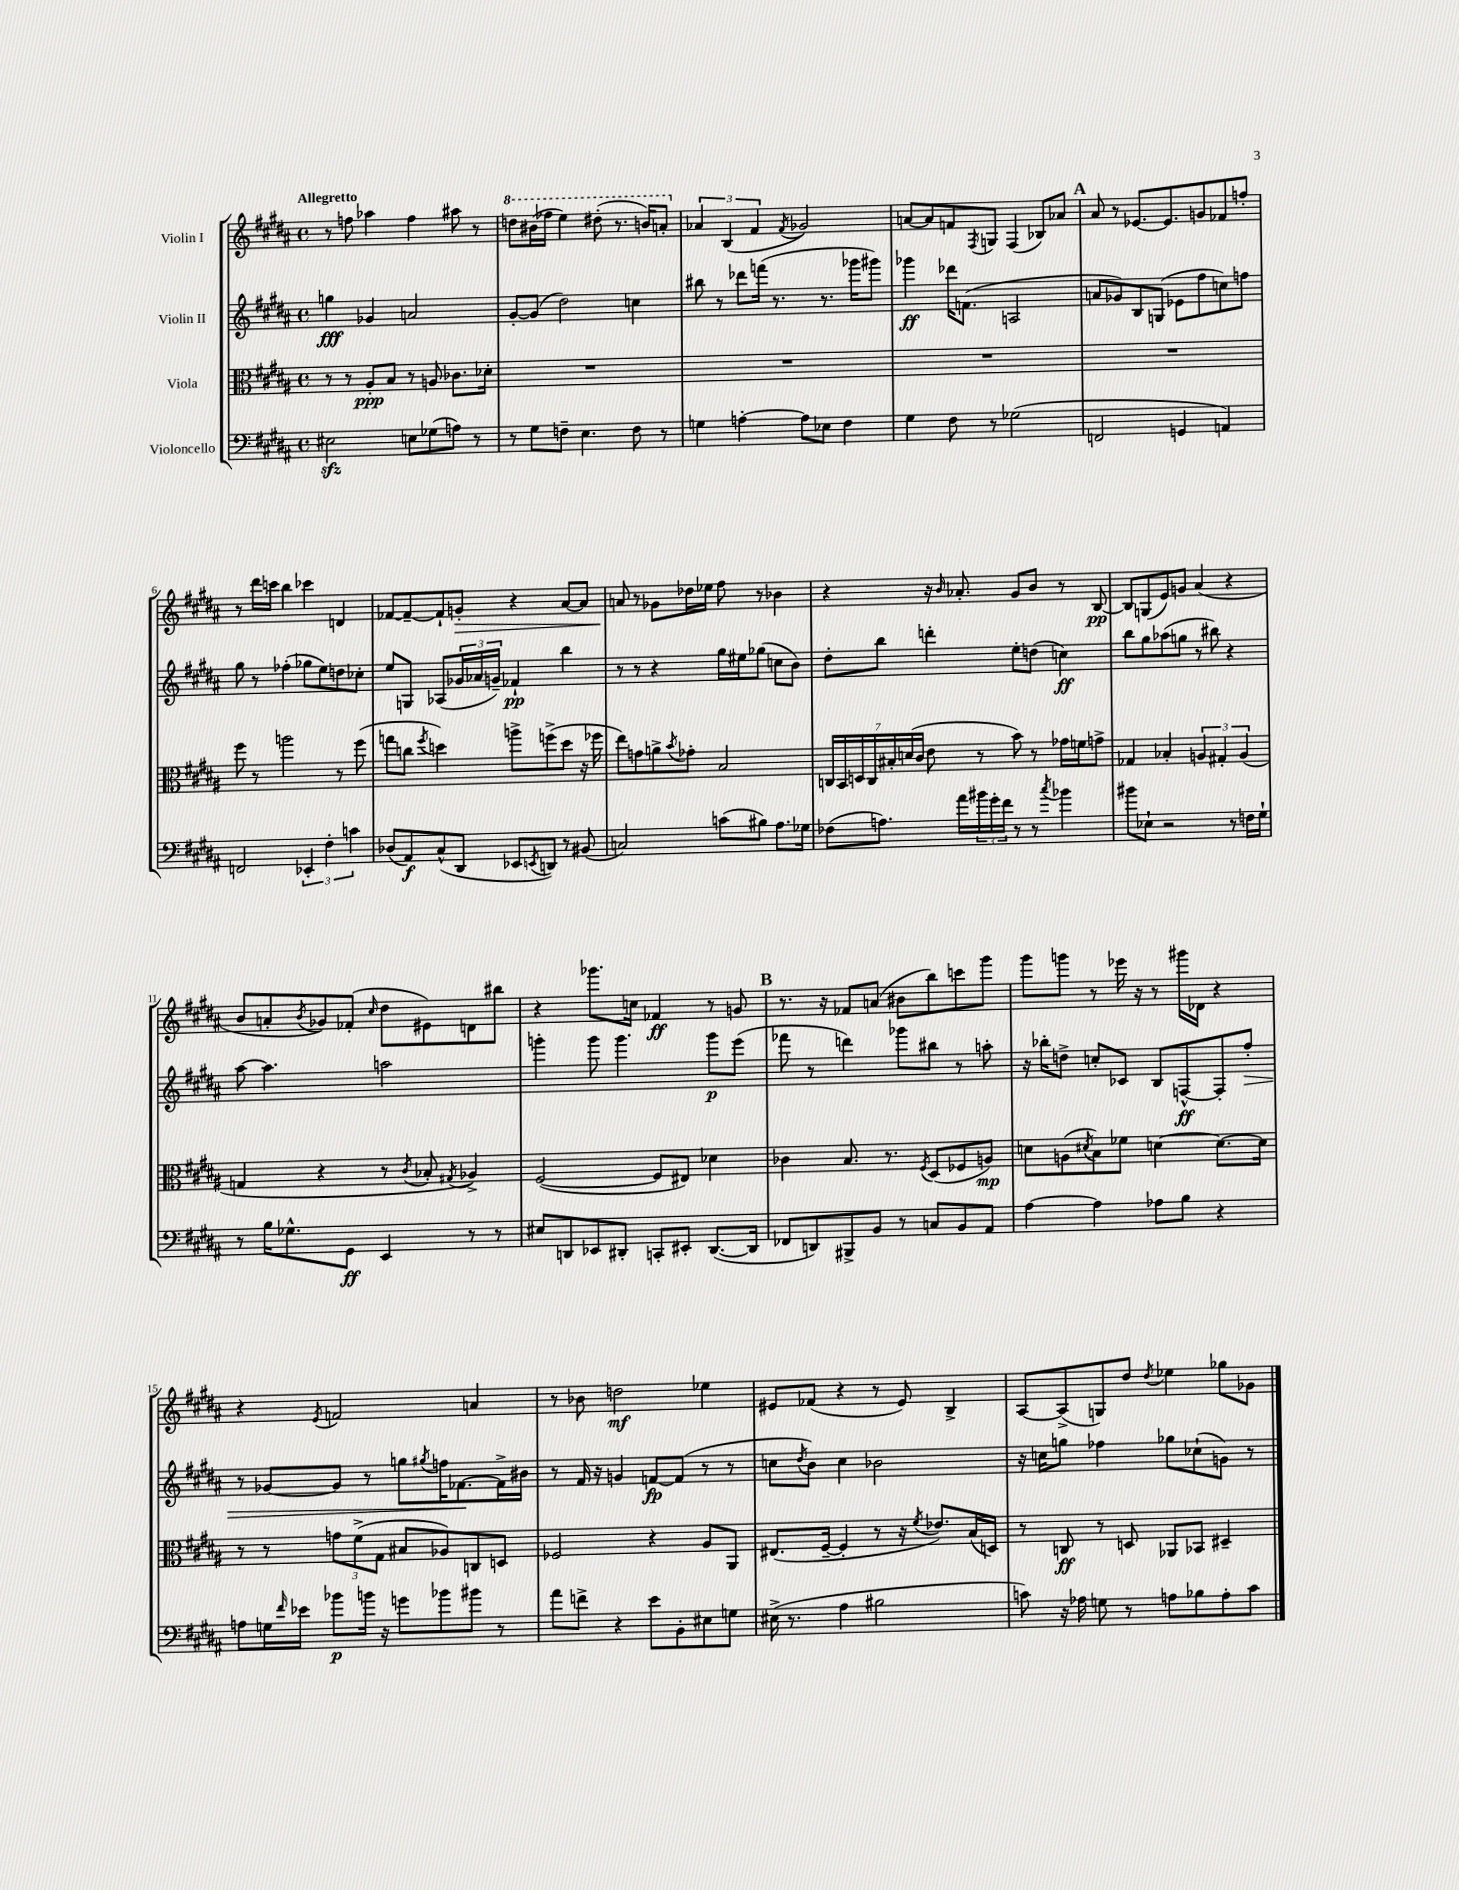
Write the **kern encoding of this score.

**kern	**kern	**kern	**kern
*staff4	*staff3	*staff2	*staff1
*clefF4	*clefC3	*clefG2	*clefG2
*k[f#c#g#d#a#]	*k[f#c#g#d#a#]	*k[f#c#g#d#a#]	*k[f#c#g#d#a#]
*M4/4	*M4/4	*M4/4	*M4/4
*met(c)	*met(c)	*met(c)	*met(c)
2E#\	8r	4gg\	8r
.	8r	.	8ff\
.	8A#'/L	4g-/	4aa-\
.	8B/J	.	.
8E\L	8r	2a/	4ff\
(8G-\	8A/	.	.
8A\J)	8.c-\L	.	8aa#\
8r	.	.	8r
.	16d-'\Jk	.	.
=	=	=	=
8r	1r	[8g#'/L	8ddd\L
8G#\L	.	(8g#/]J	(16bb#\L
.	.	.	16fff-\JJ
8F~\J	.	2dd#\)	4eee\)
4.E\	.	.	.
.	.	.	(8ddd#'\
.	.	.	8.r
8F\	.	4cc\	.
.	.	.	16bb/LK)
8r	.	.	8aa'/J
=	=	=	=
4G\	1r	8bb#\	6a-/
.	.	8r	.
.	.	.	(6B/
[4A'\	.	8ddd-\L	.
.	.	.	6f#/
.	.	(16fff\Jk	.
.	.	8.r	.
.	.	.	8qf#/
8A\]L	.	.	2g-/)
8E-\J	.	8.r	.
4F#\	.	.	.
.	.	16ggg-\LK	.
.	.	8ggg#\J)	.
=	=	=	=
4G#\	1r	4ggg-\	[8a/L
.	.	.	8a/]
8F#\	.	16ddd-\LK	8f/
.	.	(8.f\J	.
.	.	.	8qF#/
8r	.	.	8G/J
(2G-\	.	2A/	(4F#/
.	.	.	8B-/L)
.	.	.	8a-/J
=	=	=	=
2FF/	1r	8a/L	8a#/
.	.	8g-/)	8r
.	.	8B/	[8.e-/L
.	.	(8G/J	.
.	.	.	8.e-/]
4GG/	.	8e-\L	.
.	.	8ff#\	8g/
4AA/)	.	8cc\)	8f-/
.	.	8ff\J	8ff'/J
=	=	=	=
2FF/	8ff#\	8gg#\	8r
.	8r	8r	16ddd#\LL
.	.	.	16ccc\JJ
.	2aa\	(4ff-'\	4bb\
6EE-'/	.	8gg-\L	4ccc-\
.	.	8ee\)	.
6F#'\	.	.	.
.	8r	8dd\	4d/
6c\	.	.	.
.	(8ff#\	8cc-'\J	.
=	=	=	=
(8D-/L	8gg\L	8ee/L	[8f-/L
8AA#/)	8cc\J	8G/J	8f-~/_
.	8qff#/	.	.
(8C#^^/	4dd\)	(8A-/L	8f-`/]
8DD#/J	.	24g-/L	8g'/J
.	.	24a-/	.
.	.	24g~/JJ)	.
8EE-/L	8aa^\L	4f-`/	4r
8qEE/	.	.	.
8DD/J)	(8ff^\	.	.
8r	8dd\J	4bb\	[8a#/L
(8BB#/	16r	.	8a#/]J
.	16ff-\	.	.
=	=	=	=
2C/)	8ee\L)	8r	8a/
.	8g\	8r	8r
.	8a^\	4r	8g-\L
.	8qb/	.	.
.	8g-'\J	.	16dd-\L
.	.	.	16ee-\JJ
(8c\L	2B/	16gg#\LL	8ff#\
.	.	16ee#\J	.
8B#\J)	.	(8gg-\J	8r
8.A#\L	.	8cc\L	4b-\
.	.	8b\J)	.
16G-\Jk	.	.	.
=	=	=	=
(8F-\L	28C/LL	8dd#'\L	4r
.	28BB/	.	.
.	28D/	.	.
.	28C/	.	.
8.A\J)	.	8bb\J	.
.	28B#'/	.	.
.	(28d/	.	.
.	28c#/JJ	.	.
.	8e\	4ddd'\	16r
.	.	.	16qqb/
16a#\LL	.	.	8.a-'/
24b#\	8r	.	.
24g#'\	.	.	.
24f#\JJ	.	.	.
8r	8b\)	8ee'\L	8g#/L
8r	8r	(8dd\J	8b/J
8qcc#/	.	.	.
4b-\	16g-\LL	4cc\)	8r
.	16f\J	.	.
.	8g^\J	.	[8B/
=	=	=	=
8b#\L	4G-/	8bb\L	8B/]L
8E-`\J	.	8gg#\	(8G/
2r	4B-'/	(8aa-\	8e/)
.	.	8gg\J	8g/J
.	6A/	8r	(4a#/
.	.	8bb#\)	.
.	6G#'/	.	.
8r	.	4r	4r
.	(6A/	.	.
16F\LL	.	.	.
16G#`\JJ	.	.	.
=	=	=	=
8r	4G/	[8aa#\	8b/L
16B\LK	.	4.aa#\]	8a'/
8.G-^^\	.	.	.
.	.	.	8qb/
.	4r	.	8g-/)
8GG#\J	.	.	(8f-'/J
.	.	.	16qqcc#/
4EE/	8r	2aa\	8dd#\L
.	8qc#/	.	.
.	8B-'/	.	8e#\)
.	8qG#/	.	.
8r	4A-^/)	.	8d\
8r	.	.	8bb#\J
=	=	=	=
8E#/L	([2F#/	4ggg'\	4r
8DD/	.	.	.
8EE-/	.	8ggg\	8.ggg-\L
8DD#'/J	.	4.ggg\	.
.	.	.	16cc\Jk
8CC'/L	8F#/]L	.	4f-/
8EE#'/J	8E#/J)	.	.
([8.DD#/L	4d-\	8ggg\L	8r
.	.	(8eee\J	8g/
16DD#/]Jk	.	.	.
=	=	=	=
8FF-/L	4c-\	8fff-\	8.r
8DD/)	.	8r	.
.	.	.	16r
8BBB#^/	8.B/	4ddd\)	8f-/L
8BB/J	.	.	(8a/J
.	8.r	.	.
8r	.	8ggg-\L	8b#\L
.	8qF#/	.	.
8C/L	(8D#/L	8bb#\J	8bb\)
8BB/	8F-/	8r	8ccc\
8AA#/J	8A/J)	8aa'\	8ggg#\J
=	=	=	=
[4A#\	8d\L	16r	8ggg#\L
.	.	16bb-'\LK	.
.	(8A\	8dd^\J	8ggg\J
.	8qd#/	.	.
4A#\]	8B\)	8cc'/L	8r
.	8f-\J	8c-/J	16eee-\
.	.	.	16r
8A-\L	[4d\	8B/L	8r
8B\J	.	[8F^^/	16ggg#\LL
.	.	.	16d-\JJ
4r	8.d\_L	8F'/]	4r
.	.	8ff#'/J	.
.	16d\]Jk	.	.
=	=	=	=
8A\L	8r	8r	4r
16G\L	8r	[8g-/L	.
16qqf#/	.	.	.
16e-\JJ	.	.	.
.	.	.	8qe/
8b-\L	12g\L	8g-/]J	2f/
.	(12f#^\	.	.
16b\Jk	.	8r	.
.	12G#\J	.	.
16r	.	.	.
8g\L	8B#/L	8gg\L	.
.	.	8qgg#/	.
8b-\	8A-/)	16ff\K	.
.	.	[8.f-\	.
8b#\J	8C/	.	4a/
8r	8D/J	16f-^\]L	.
.	.	16b#\JJ	.
=	=	=	=
8a#\L	2F-/	8r	8r
8f^\J	.	16f#/	8b-\
.	.	16r	.
4r	.	4g/	2dd\
8e\L	4r	[8f/L	.
8BB'\	.	(8f/]J	.
8E#\	8A#/L	8r	4ee-\
8G\J	8AA#/J	8r	.
=	=	=	=
(16E#^\	(8.E#/L	8cc\L	8e#/L
8.r	.	.	.
.	.	8qdd#/	.
.	.	8b\J)	(8f-/J
.	[16F#~/Jk	.	.
4A#\	4F#'/]	4cc\	4r
2B#\	8r	2b-\	8r
.	16r	.	8e#/)
.	8qf#/	.	.
.	8.e-/L)	.	.
.	.	.	4B^/
.	(16B/L	.	.
.	16D/JJ)	.	.
=	=	=	=
8c\)	8r	16r	[8A#/L
.	.	16cc\LK	.
16r	8C/	8gg\J	(8A#^/]
16A-\	.	.	.
8G\	8r	4ff-\	8G/)
8r	8D/	.	8dd#/J
.	.	.	8qdd#/
8A\L	8AA-/L	8gg-\L	4ee-\
8B-\	8BB-/J	(8cc-`\	.
8A'\	4D#~/	8g\J)	8gg-\L
8c\J	.	8r	8g-\J
==	==	==	==
*-	*-	*-	*-
